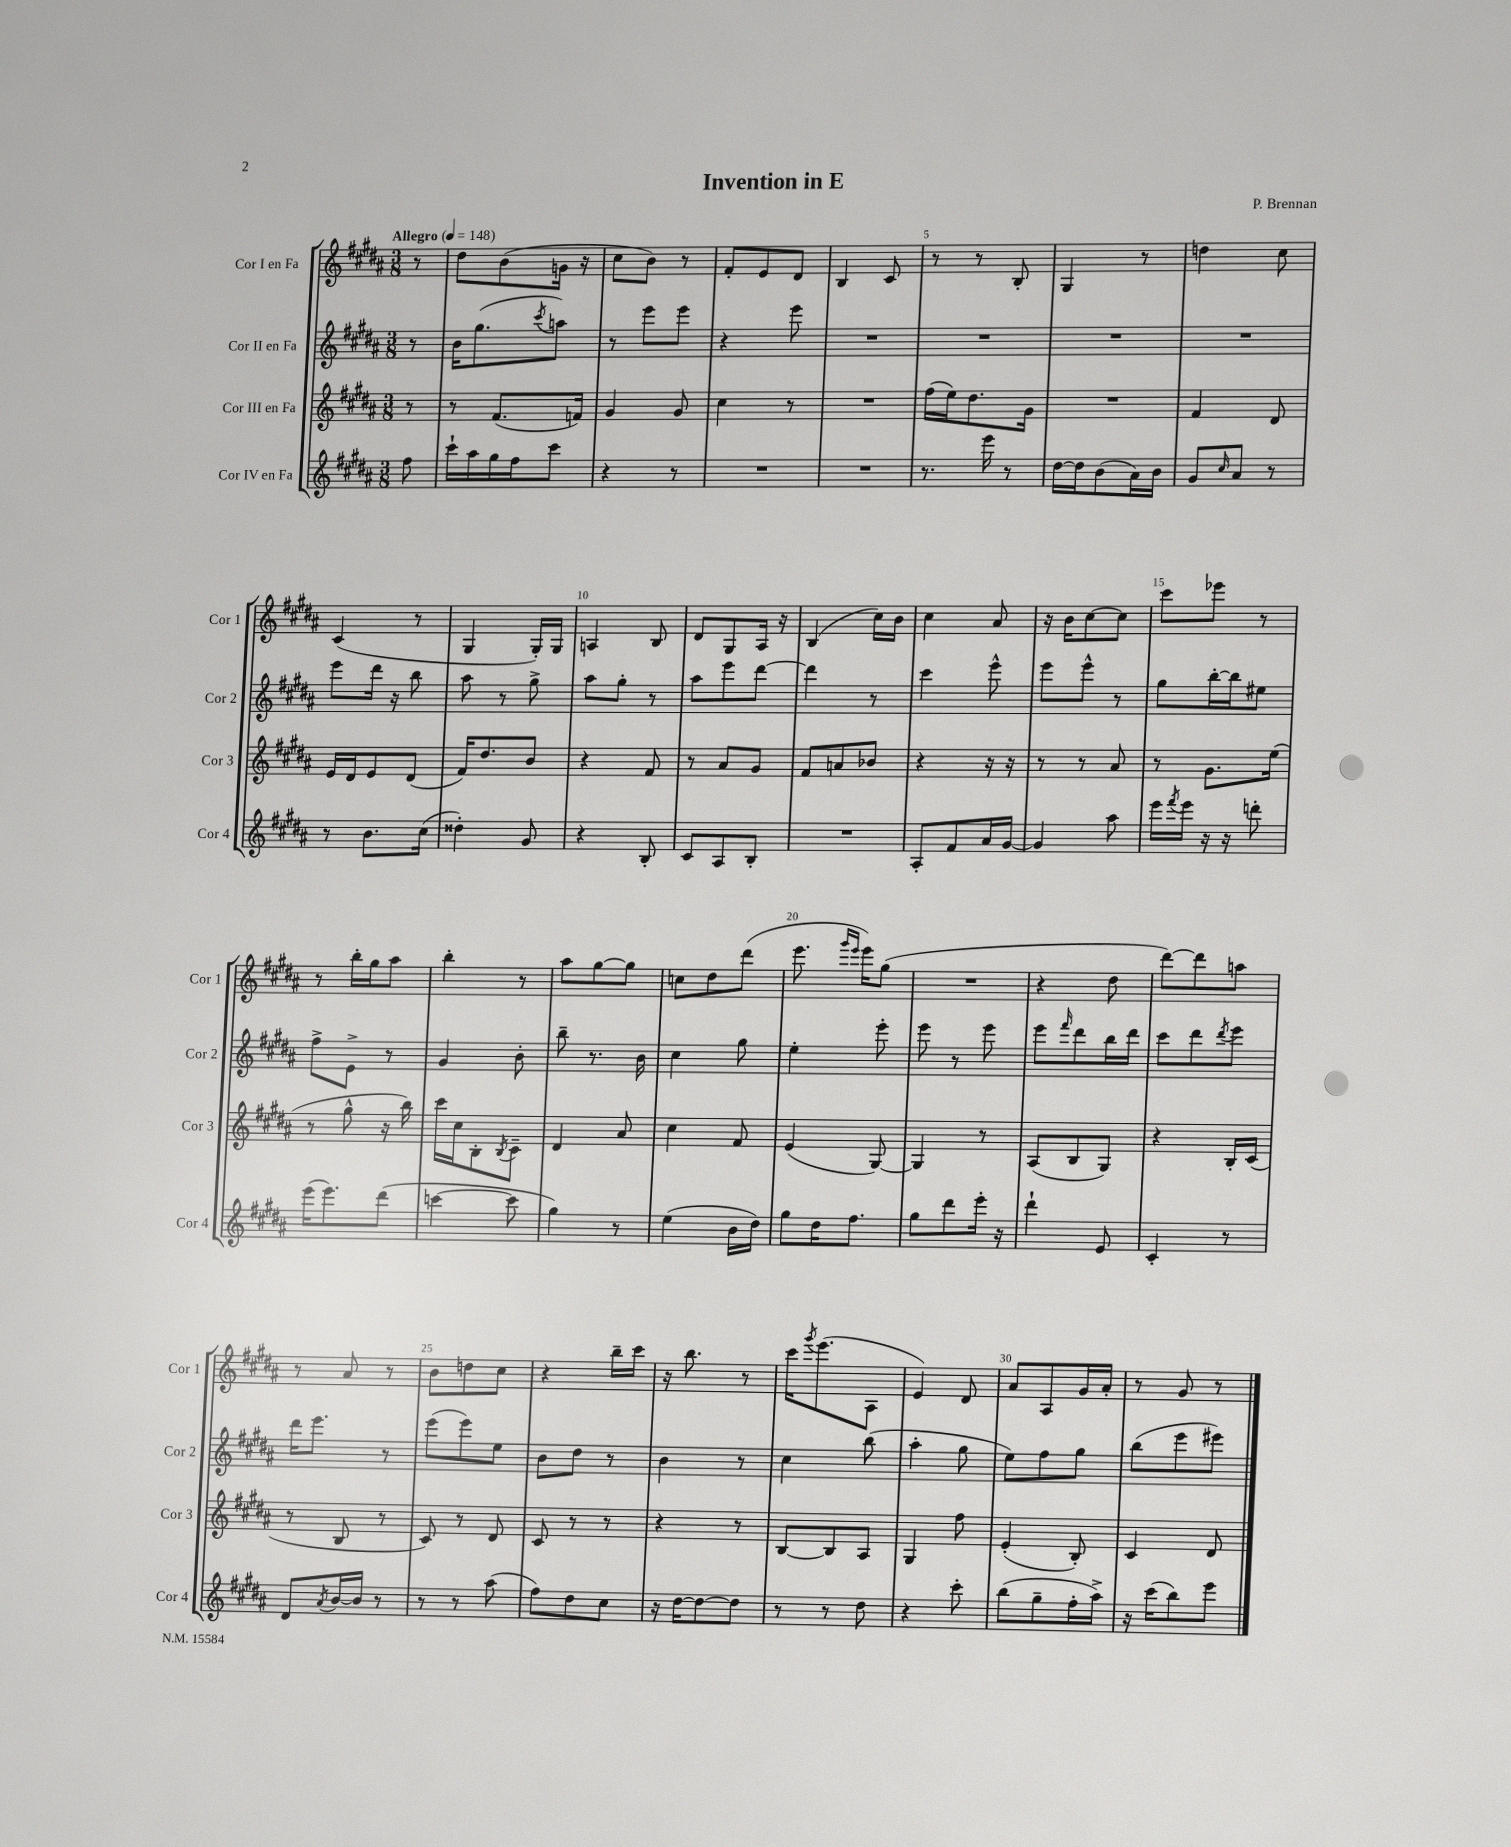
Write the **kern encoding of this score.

**kern	**kern	**kern	**kern
*part4	*part3	*part2	*part1
*staff4	*staff3	*staff2	*staff1
*I"Cor IV en Fa	*I"Cor III en Fa	*I"Cor II en Fa	*I"Cor I en Fa
*I'Cor 4	*I'Cor 3	*I'Cor 2	*I'Cor 1
*clefG2	*clefG2	*clefG2	*clefG2
*k[f#c#g#d#a#]	*k[f#c#g#d#a#]	*k[f#c#g#d#a#]	*k[f#c#g#d#a#]
*M3/8	*M3/8	*M3/8	*M3/8
*MM148	*MM148	*MM148	*MM148
=	=	=	=
!	!	!	!LO:TX:a:B:t=Allegro
8ff#\	8r	8r	8r
=1	=1	=1	=1
16ccc#`\LL	8r	16b\KL	8dd#\L
16aa#\	.	(8.gg#\	.
16gg#\	(8.f#/L	.	(8b\
16ff#\J	.	.	.
.	.	8qccc#/	.
8ccc#\J	.	8aan\J)	16gn\Jk
.	16fn/Jk)	.	16r
=2	=2	=2	=2
4r	4g#/	8r	8cc#\L
.	.	8eee\L	8b\J)
8r	8g#/	8eee\J	8r
=3	=3	=3	=3
4.r	4cc#\	4r	8f#'/L
.	.	.	8e/
.	8r	8eee\	8d#/J
=4	=4	=4	=4
4.r	4.r	4.r	4B/
.	.	.	8c#/
=5	=5	=5	=5
8.r	(16ff#\LL	4.r	8r
.	16ee\J)	.	.
.	8.dd#\	.	8r
16eee\	.	.	.
8r	.	.	8B'/
.	16g#\Jk	.	.
=6	=6	=6	=6
[16dd#\LL	4.r	4.r	4G#/
16dd#\J]	.	.	.
(8b\	.	.	.
16a#\L)	.	.	8r
16b\JJ	.	.	.
=7	=7	=7	=7
8g#/L	4f#/	4.r	4ddn\
16qqcc#/	.	.	.
8a#/J	.	.	.
8r	8d#/	.	8cc#\
!!LO:LB:g=z
=8	=8	=8	=8
8r	16e/LL	8eee\L	(4c#/
.	16d#/J	.	.
8.b\L	8e/	16ddd#\Jk	.
.	.	16r	.
.	(8d#/J	8bb\	8r
(16cc#\Jk	.	.	.
=9	=9	=9	=9
4dd##X'\)	16f#/KL)	8aa#\	4G#/
.	8.dd#/	.	.
.	.	8r	.
8g#/	8b/J	8gg#^\	16G#'/LL)
.	.	.	16G#/JJ
=10	=10	=10	=10
4r	4r	8aa#\L	4An/
.	.	8gg#'\J	.
8B'/	8f#/	8r	8B/
=11	=11	=11	=11
8c#/L	8r	8aa#\L	8d#/L
8A#/	8a#/L	8eee\	8G#/
8B'/J	8g#/J	[8ddd#\J	16A#/Jk
.	.	.	16r
=12	=12	=12	=12
4.r	8f#/L	4ddd#\]	(4B/
.	8an/	.	.
.	8b-X/J	8r	16cc#\LL)
.	.	.	16b\JJ
=13	=13	=13	=13
8A#'/L	4r	4ccc#\	4cc#\
8f#/	.	.	.
16a#/L	16r	8eee^^\	8a#/
[16g#/JJ	16r	.	.
=14	=14	=14	=14
4g#/]	8r	8eee\L	16r
.	.	.	16b\KL
.	8r	8eee^^\J	[8cc#\
8aa#\	8a#/	8r	8cc#\J]
=15	=15	=15	=15
16eee\LL	8r	8gg#\L	8ccc#\L
8qfff#/	.	.	.
16eee\JJ	.	.	.
16r	8.g#\L	[16bb'\L	8eee-X\J
16r	.	16bb\J]	.
8dddn'\	.	8ee#X\J	8r
.	(16ee\Jk	.	.
!!LO:LB:g=z
=16	=16	=16	=16
(16eee\KL	8r	8ff#^\L	8r
8.eee\)	.	.	.
.	8gg#^^\	8e^\J	16bb'\LL
.	.	.	16gg#\J
(8ddd#\J	16r	8r	8aa#\J
.	16bb\)	.	.
=17	=17	=17	=17
[4cccn\	16ccc#\LL	4g#/	4bb'\
.	16cc#\J	.	.
.	8B'\	.	.
.	8qB/	.	.
8ccc\]	8c#~\J	8b'\	8r
=18	=18	=18	=18
4gg#\)	4d#/	8bb~\	8aa#\L
.	.	8.r	[8gg#\
8r	8a#/	.	8gg#\J]
.	.	16b\	.
=19	=19	=19	=19
(4ee\	4cc#\	4cc#\	8ccn\L
.	.	.	8dd#\
16b\LL	8f#/	8gg#\	(8ddd#\J
16dd#\JJ)	.	.	.
=20	=20	=20	=20
8gg#\L	(4e/	4ee'\	8.eee\
16dd#\K	.	.	.
.	.	.	16qqggg#/LL
.	.	.	16qqeee/JJ
8.ff#\J	.	.	16eee\KL)
.	[8G#/)	8eee'\	(8gg#\J
=21	=21	=21	=21
8gg#\L	4G#/]	8eee\	4.r
8ddd#\	.	8r	.
16eee'\Jk	8r	8eee\	.
16r	.	.	.
=22	=22	=22	=22
4ddd#`\	(8A#/L	8eee\L	4r
.	.	16qqfff#/	.
.	8B/	8ddd#\	.
8e/	8G#/J)	16bb\L	8dd#\
.	.	16ddd#\JJ	.
=23	=23	=23	=23
4c#'/	4r	8ccc#\L	[8ddd#\L)
.	.	8ddd#\	8ddd#\]
.	.	8qddd#/	.
8r	16B'/LL	8eee\J	8aan\J
.	(16c#/JJ	.	.
!!LO:LB:g=z
=24	=24	=24	=24
8d#/L	8r	16ddd#\KL	8r
.	.	8.eee\J	.
8qa#/	.	.	.
[16b/L	8B/	.	8a#/
16b/JJ]	.	.	.
8r	8r	8r	8r
=25	=25	=25	=25
8r	8c#/)	(8eee\L	8b\L
8r	8r	8eee\)	8ddn\
(8aa#\	8d#/	8ee\J	8cc#\J
=26	=26	=26	=26
8ff#\L)	8c#/	8b\L	4r
8dd#\	8r	8dd#\J	.
8cc#\J	8r	8r	16bb~\LL
.	.	.	16ccc#\JJ
=27	=27	=27	=27
16r	4r	4b\	16r
[16dd#\KL	.	.	8.bb\
8dd#\_	.	.	.
8dd#\J]	8r	8r	8r
=28	=28	=28	=28
8r	[8B/L	4cc#\	16ccc#\KL
.	.	.	8qggg#/
.	.	.	(8.eee\
8r	8B/]	.	.
8dd#\	8A#/J	(8bb\	8A#\J
=29	=29	=29	=29
4r	4G#/	4aa#'\	4e/)
8ccc#'\	8ff#\	8gg#\	8d#/
=30	=30	=30	=30
(8bb\L	(4e'/	8ee\L)	8a#/L
8gg#~\	.	8ff#\	8A#/
16ff#'\L	8B'/)	8gg#\J	16g#/L
16aa#^\JJ)	.	.	16a#'/JJ
=31	=31	=31	=31
16r	4c#/	(8bb\L	8r
(16ccc#\KL	.	.	.
8bb\)	.	8eee\	8g#/
8eee\J	8d#/	8eee#X\J)	8r
==	==	==	==
*-	*-	*-	*-
